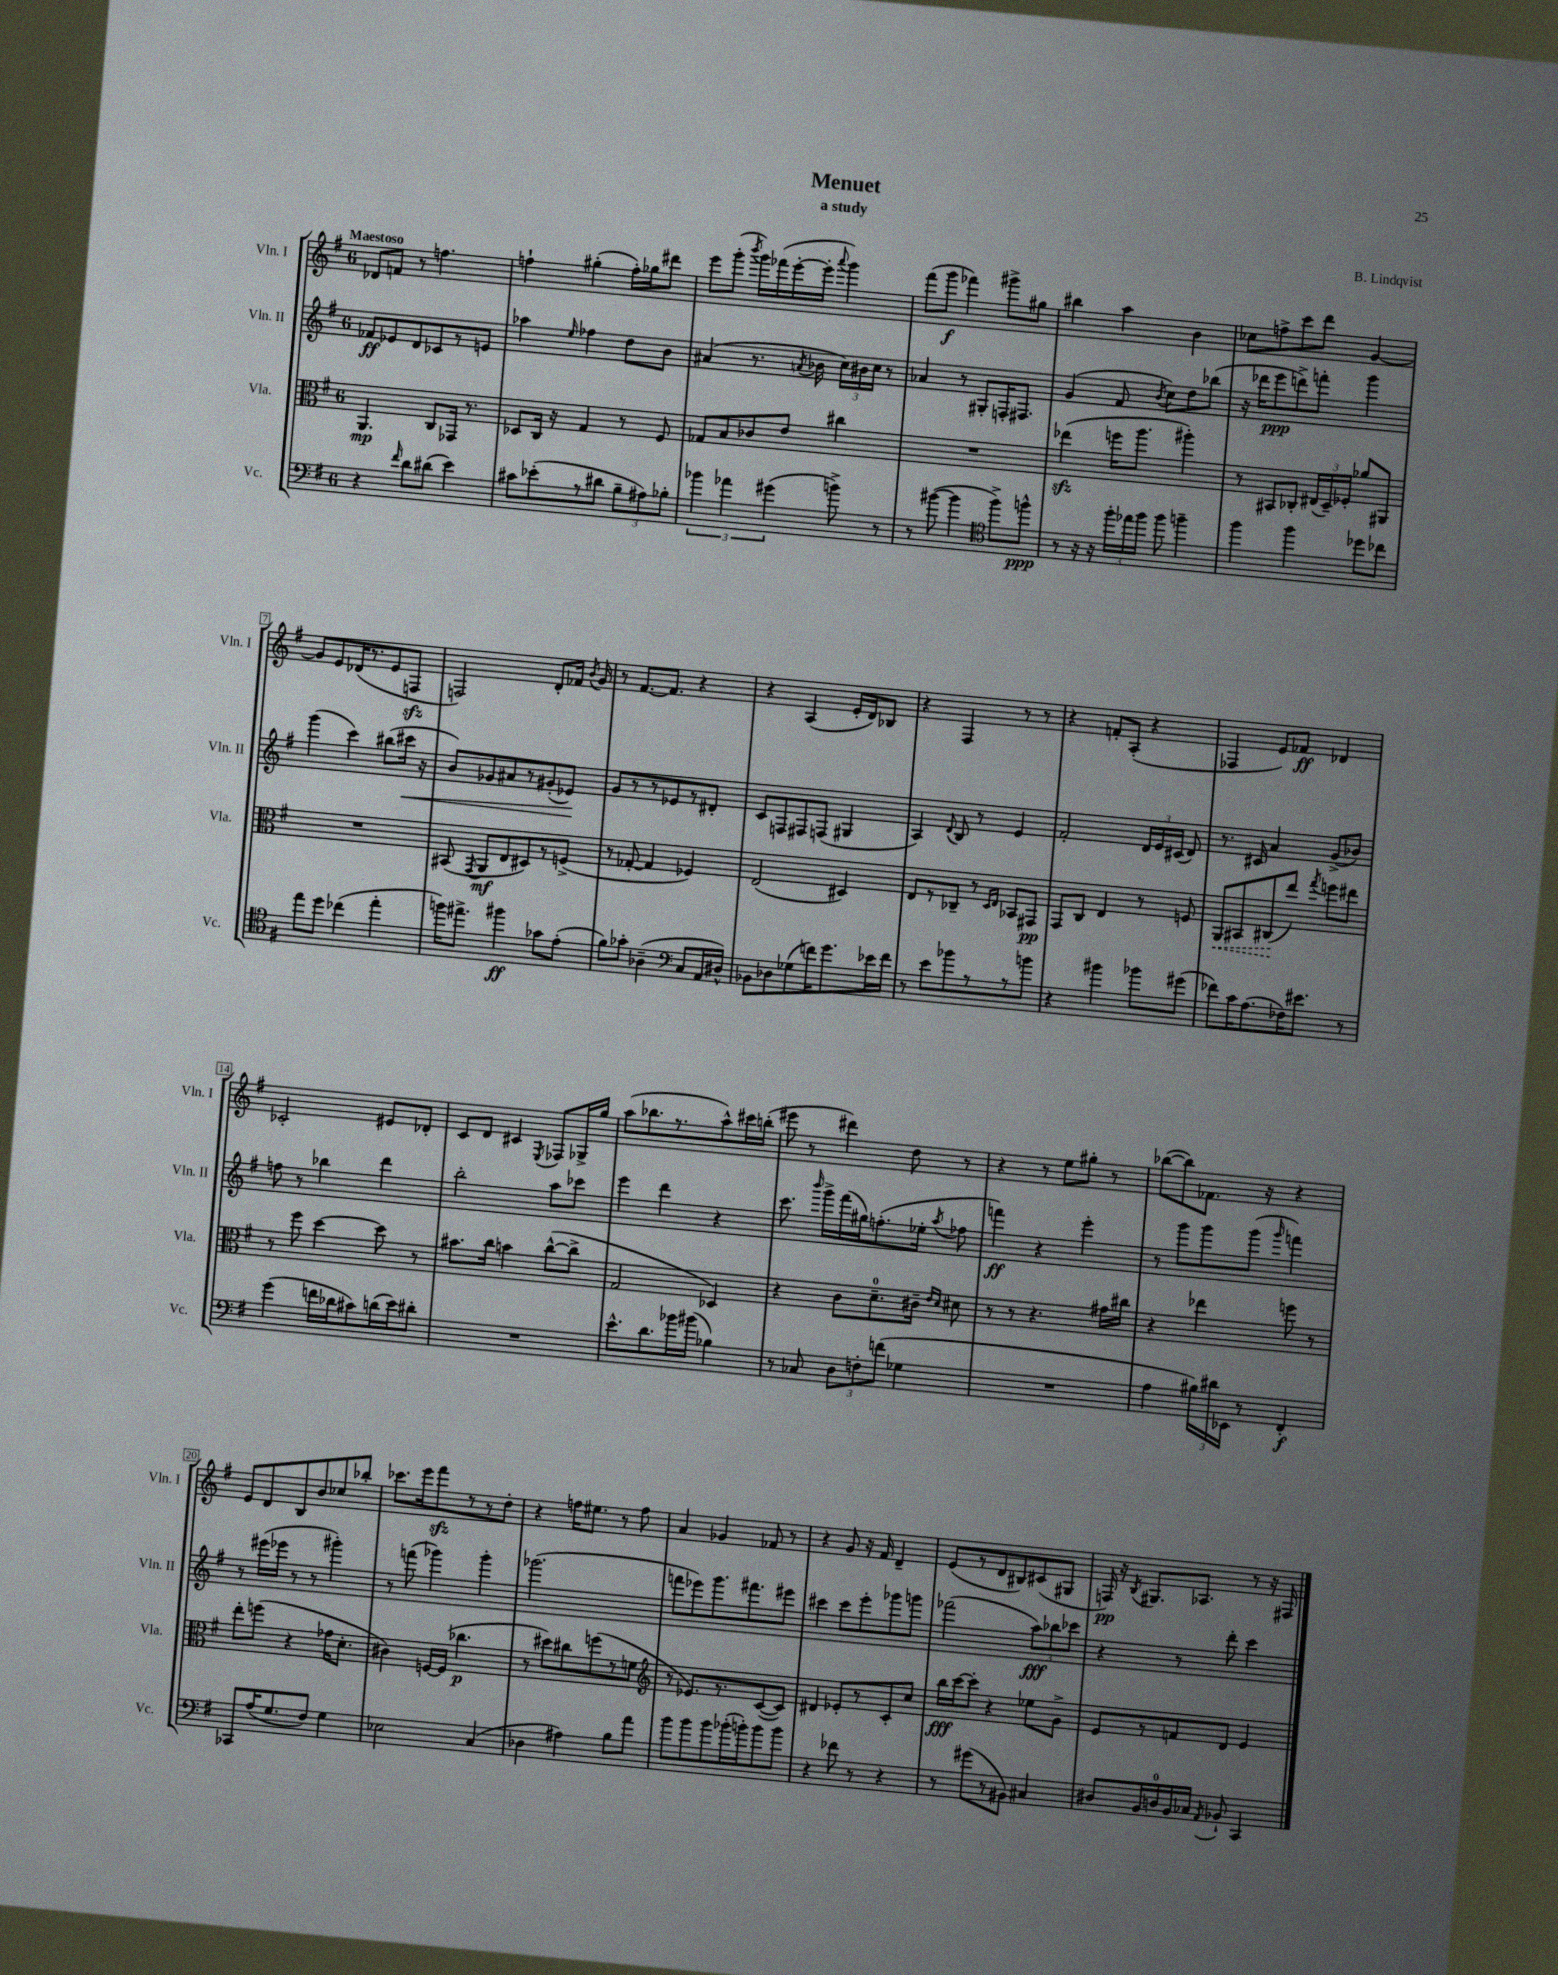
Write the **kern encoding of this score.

**kern	**kern	**kern	**kern
*staff4	*staff3	*staff2	*staff1
*clefF4	*clefC3	*clefG2	*clefG2
*k[f#]	*k[f#]	*k[f#]	*k[f#]
*M6/8	*M6/8	*M6/8	*M6/8
4r	4.AA	8f-	8d-
.	.	8e-	8f
16qqf#	.	.	.
8d	.	8d	8r
(8d#	8C	8c-	4.ff
4e)	16GG-	8r	.
.	8.r	.	.
.	.	8e	.
=	=	=	=
8c#	8D-	4aa-	4ff`
(8e-'	16C	.	.
.	16r	.	.
.	.	16qqee	.
8r	4G	4ff-	(4gg#'
8d#	.	.	.
12B~	8r	8dd	16ff')
.	.	.	16gg-
12A#)	.	.	.
.	8F#	8b	8ddd#
12B-'	.	.	.
=	=	=	=
6b-	8G-	(4a#	8eee
.	8B	.	(8ggg'
6a-	.	.	.
.	.	.	8qbbb
.	8c-	8.r	16ggg)
.	.	.	(16fff-
(6g#	.	.	.
.	8e	.	[16eee'
.	.	8qa	.
.	.	16b-	16eee']
.	.	.	8qqaaa
8b^)	4cc#	24cc)	4ggg)
.	.	24b#	.
.	.	24cc	.
8r	.	8r	.
=	=	=	=
8r	2.r	4a-	(8fff#
([8b#	.	.	8ggg
4b#]	.	8r	4fff-)
.	.	8G#'	.
*clefC4	*	*	*
8ff#^)	.	16F'	8ggg#^
.	.	8.F#	.
8ff^^	.	.	8gg#
=	=	=	=
8r	(4ee-	(4g	4bb#
16r	.	.	.
16r	.	.	.
24ff#'	16ff	8f#	4aa
24ee-	.	.	.
.	8.aa	.	.
24ff#	.	.	.
.	.	8qb	.
8ff#	.	8cc)	.
4ff~	4aa#')	8dd	4b
.	.	(8bb-	.
=	=	=	=
4ff#	8r	16r	8cc-
.	.	16ddd-	.
.	8BB#	8eee	8ff^
4ff#	8C-'	8ddd^)	8ccc
.	(24E#	8fff'	8ddd
.	24D~)	.	.
.	24F-'	.	.
8dd-	8a-	4ggg	[4g
8cc-	8AA#	.	.
=	=	=	=
8ee	2.r	(4ggg	8g]
8dd	.	.	8e
(4cc-	.	4ccc)	(16d-
.	.	.	8.r
4ee'	.	(8bb#	8e
.	.	16ccc#	8F
.	.	16r	.
=	=	=	=
16ff)	(8BB#	8b)	2F)
8.ee#^	.	.	.
.	8qGG	.	.
.	8AA	8g-	.
4ff#	8E	8a#	.
.	8D#)	8r	.
8g-	8r	(8g#'	8d'
(8e'	(8F^	8e-)	16f-
.	.	.	8qb
.	.	.	16g
=	=	=	=
8f#)	8r	8g	8r
8g-'	[8G-'	8r	[8.f#
(4A-~	4G-]	8r	.
.	.	.	8.f#]
.	.	8e-	.
*clefF4	*	*	*
8C	4F-)	8r	4r
16AA	.	8d#'	.
16D#^^)	.	.	.
=	=	=	=
8BB-	(2E	8c	4r
8D-	.	8F	.
(8G-	.	8F#	(4A
16f)	.	(8F	.
8.g	.	.	.
.	4D#)	4G#	16e'
.	.	.	16d)
16e-	.	.	8B-
16f	.	.	.
=	=	=	=
8r	8E	4A)	4r
8e	8r	.	.
.	.	8qqd	.
8b-	8C-~	8B	4F#
8r	8r	8r	.
.	16qqD	.	.
.	16qqE	.	.
8r	8BB-	4e	8r
8b	8GG#	.	8r
=	=	=	=
4r	8GG	2f#'	4r
.	8C	.	.
4b#	4E	.	8f'
.	.	.	(8A'
8b-	8r	24d	4r
.	.	24e	.
.	.	(24c#	.
(8g#	8F	8d)	.
=	=	=	=
8f-)	8AA	8.r	4F-
16c	8BB#	.	.
(8.A	.	16c#	.
.	(8C#	4a	8e)
16F-)	8ee)	.	8f-
8.e#	.	.	.
.	8qgg	.	.
.	8ff	(8g^	4d-
8r	8ee#	8b-)	.
=	=	=	=
(4g	8r	8ff	2c-'
.	8ff#	8r	.
16f	[4dd	4bb-	.
16d-	.	.	.
8c#)	.	.	.
(16d	8dd]	4ddd	8e#
16e)	.	.	.
8d#'	8r	.	8d-'
=	=	=	=
2.r	8.b#	2bb'	8c
.	.	.	8d
.	16cc	.	.
.	4b	.	4c#
.	.	.	8qE
.	([8cc^^	8aa	8F-
.	8cc^]	8ccc-	16G-^
.	.	.	16gg
=	=	=	=
8.e^^	2G	4eee	(8aa
.	.	.	8.bb-
8.d	.	.	.
.	.	4ddd	.
.	.	.	8.r
16b-	.	.	.
(16b#	.	.	.
4B-)	4D-)	4r	8aa^^)
.	.	.	16ccc#
.	.	.	(16bb'
=	=	=	=
8r	4r	8.ccc	8eee#
8C-	.	.	8r
.	.	16qqbbb	.
.	.	16ggg^	.
12D	8c	(16fff#	4ddd#)
.	.	16gg#)	.
12F'	.	.	.
.	8.d~	(8.ff'	.
(12f	.	.	.
4G-	.	.	8dd
.	16c#~	16ee-'	.
.	16qqe	.	.
.	16qqd	8qaa	.
.	8d#	8ff-	8r
=	=	=	=
2.r	8r	4fff)	4r
.	8r	.	.
.	4.r	4r	8r
.	.	.	8ee
.	.	4eee'	8gg#'
.	16g#	.	8r
.	16cc#	.	.
=	=	=	=
4A	4r	8r	([8bb-
.	.	8ggg	8bb-])
24B#)	4ee-	8ggg	8.f-
24d#	.	.	.
24EE-	.	.	.
8r	.	(8ggg	.
.	.	.	16r
.	.	16qqggg	.
4FF#'	8ff	4fff)	4r
.	8r	.	.
=	=	=	=
8CC-	8ee'	8r	8e
(16A	(8ff	(16eee#	8d
8.G	.	16eee-	.
.	4r	8r	8B
8F#)	.	8r	8b
4G	16g-	4ggg#')	8cc-
.	8.d'	.	.
.	.	.	8bb-'
=	=	=	=
2E-	4c#)	8r	8.ccc-
.	.	(8fff	.
.	.	.	16eee
.	[16F	4ggg-)	8fff#
.	(16F]	.	.
.	4.cc-	.	8r
(4C	.	4ggg-'	8r
.	.	.	8dd'
=	=	=	=
4D-	8r	(2.ggg-	4r
.	8dd#)	.	.
4A#)	8cc#	.	16ff
.	.	.	8.ee#
.	(8ff	.	.
8B	8r	.	8r
8a	8f	.	8ff
=	=	=	=
*	*clefG2	*	*
8b	8r	8fff	4a
8b	8.e-)	8eee-)	.
8b	.	8.ggg	4g-
.	8.r	.	.
(16b-'	.	.	.
16b')	.	8.fff#	.
8b	([8c	.	8f-
8b	8c])	8eee#	8r
=	=	=	=
4r	4d#	4ccc#	4r
8f-	8e-'	8ccc#	8g
8r	8r	8eee'	16r
.	.	.	16f#
4r	8c'	8ggg-	4d~
.	8cc	8ggg	.
=	=	=	=
8r	16bb	(2fff-	(8e
.	[16ccc	.	.
(8g#	8ccc']	.	8r
8r	4r	.	8d
8BB#)	.	.	8B#)
4C#	8ee-	12aa)	(8c#
.	.	12bb-	.
.	8g^	.	8G#
.	.	12ccc-	.
=	=	=	=
8D#	8e	4r	16F)
.	.	.	16r
.	.	.	8qB
16BB	8r	.	8.G#
16D	.	.	.
16BB	8f	8r	.
16C-	.	.	8.A-
8qAA	.	.	.
8BB-`	8d	8ddd'	.
4CC	4e	4ccc	8r
.	.	.	16r
.	.	.	16F#
==	==	==	==
*-	*-	*-	*-
